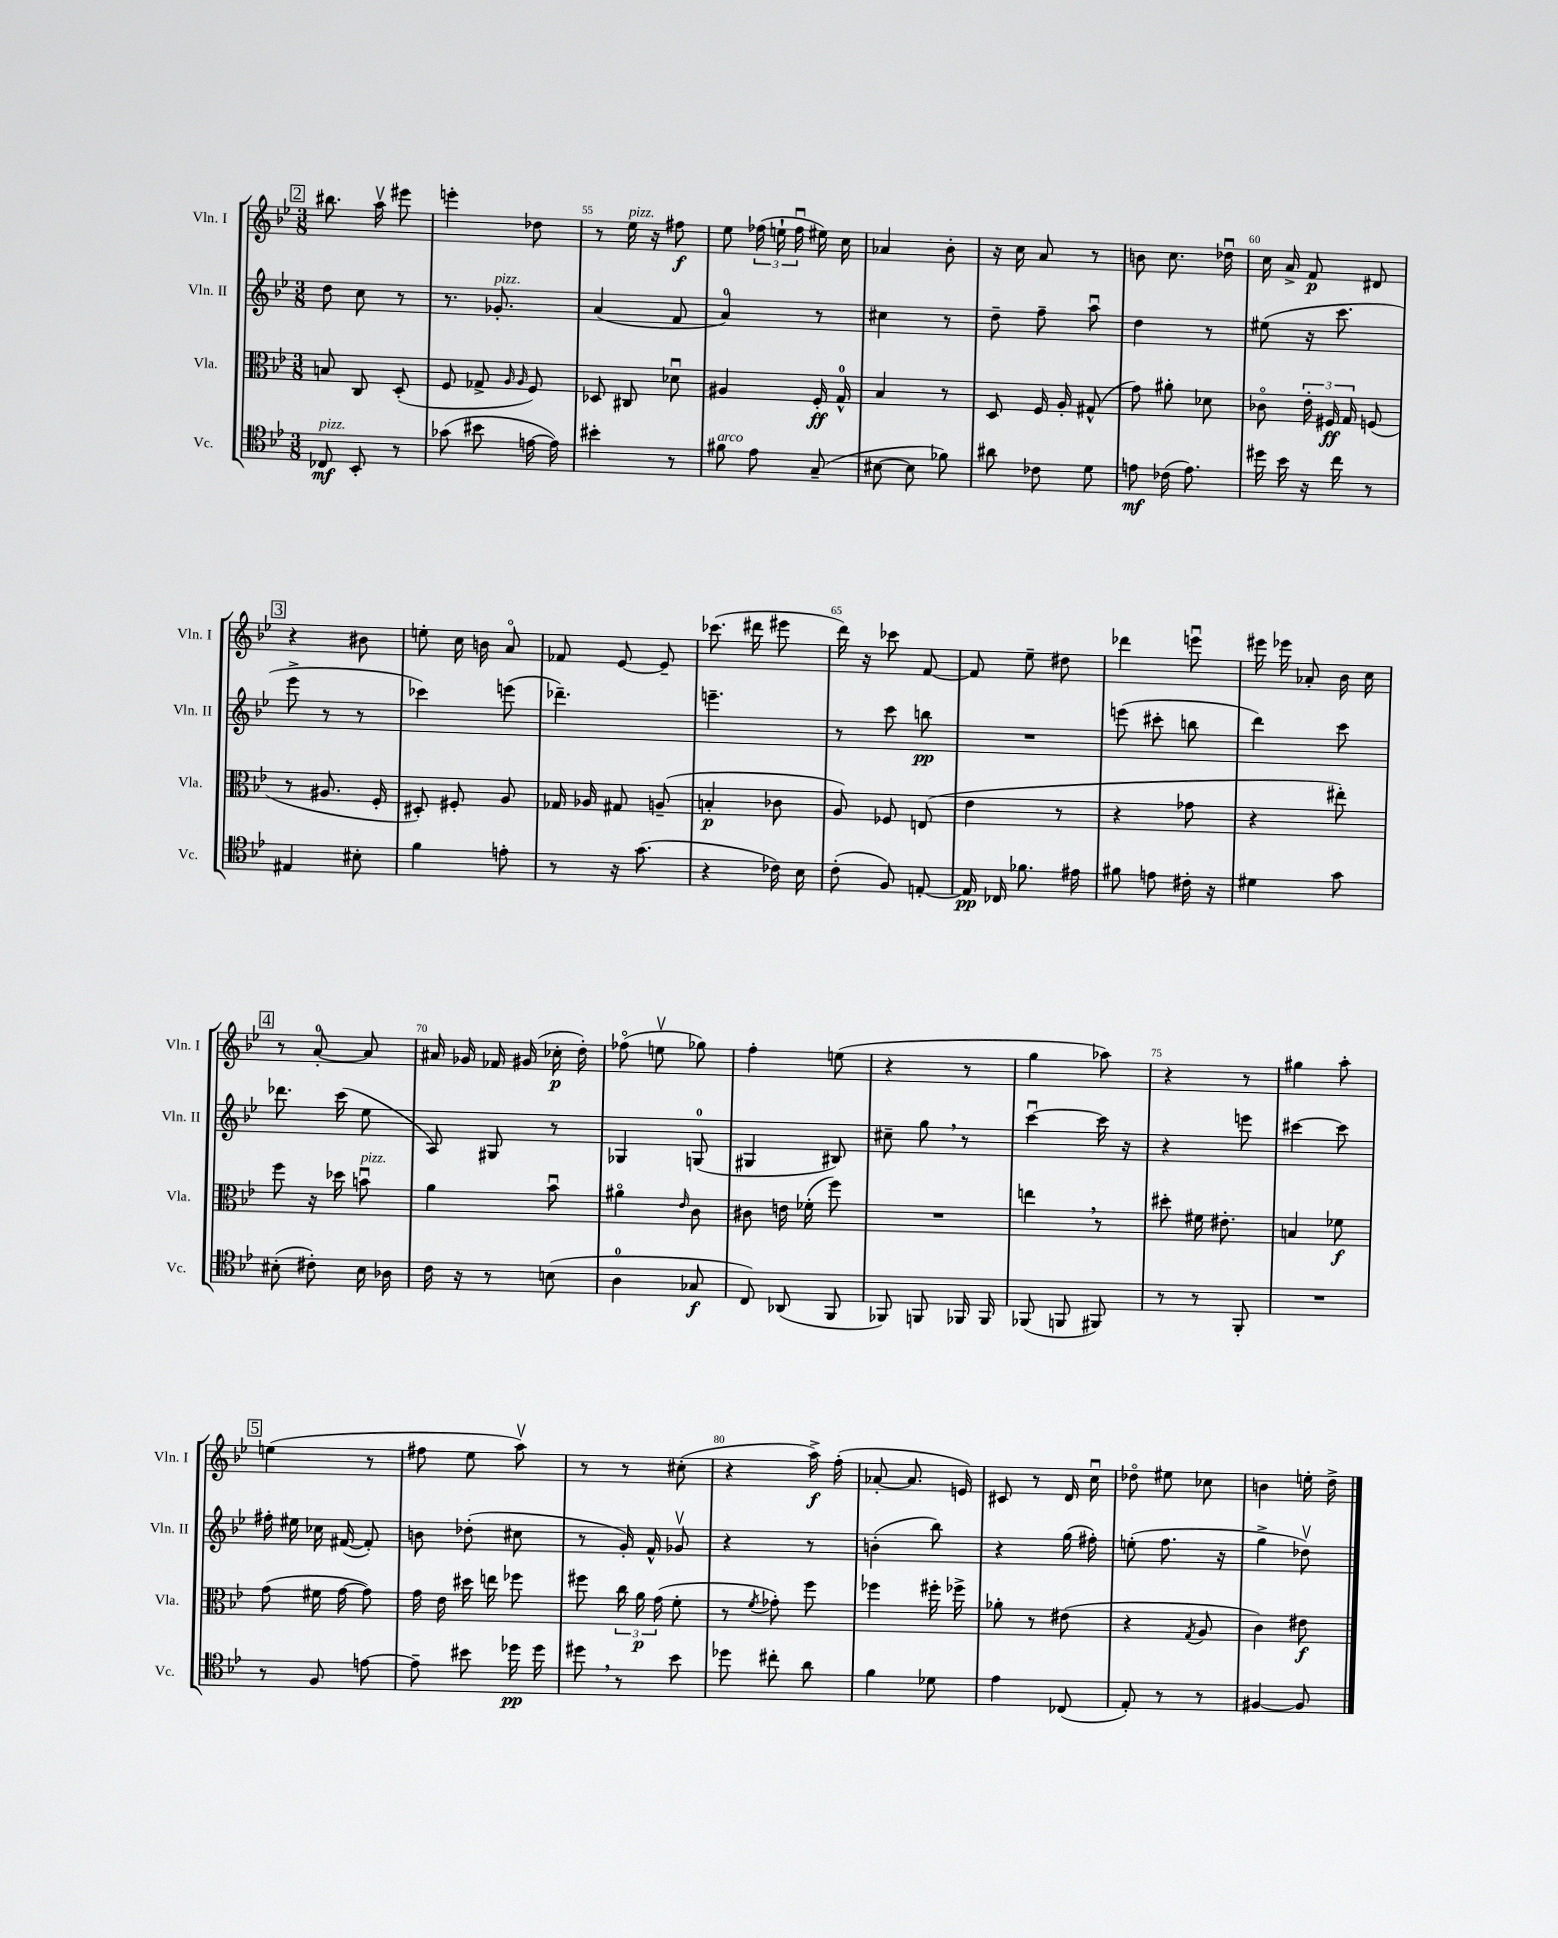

**kern	**dynam	**kern	**dynam	**kern	**dynam	**kern	**dynam
*part4	*part4	*part3	*part3	*part2	*part2	*part1	*part1
*staff4	*staff4	*staff3	*staff3	*staff2	*staff2	*staff1	*staff1
*I"Vc.	*	*I"Vla.	*	*I"Vln. II	*	*I"Vln. I	*
*I'Vc.	*	*I'Vla.	*	*I'Vln. II	*	*I'Vln. I	*
*clefC4	*	*clefC3	*	*clefG2	*	*clefG2	*
*k[b-e-]	*	*k[b-e-]	*	*k[b-e-]	*	*k[b-e-]	*
*M3/8	*	*M3/8	*	*M3/8	*	*M3/8	*
!!LO:REH:place=s1:t=2
=53	=53	=53	=53	=53	=53	=53	=53
!LO:TX:a:i:t=pizz.	!	!	!	!	!	!	!
8C-X/	mf	8Bn/	.	8dd\	.	8.bb#X\	.
8BB-'/	.	8C/	.	8cc\	.	.	.
.	.	.	.	.	.	16aav\	.
8r	.	(8D'/	.	8r	.	8eee#X\	.
=54	=54	=54	=54	=54	=54	=54	=54
(8g-X\	.	8F/	.	8.r	.	4eeen'\	.
8b#X\	.	8G-X^/	.	.	.	.	.
!	!	!	!	!LO:TX:a:i:t=pizz.	!	!	!
.	.	.	.	8.g-X'/	.	.	.
.	.	16qqA/	.	.	.	.	.
.	.	16qqA/	.	.	.	.	.
[16en\	.	8F/)	.	.	.	8dd-X\	.
16e\])	.	.	.	.	.	.	.
=55	=55	=55	=55	=55	=55	=55	=55
4b#X'\	.	8D-X/	.	(4a/	.	8r	.
!	!	!	!	!	!	!LO:TX:a:i:t=pizz.	!
.	.	8C#X/	.	.	.	16ee-\	.
.	.	.	.	.	.	16r	.
8r	.	8d-Xu\	.	8f/	.	8ff#X\	f
=56	=56	=56	=56	=56	=56	=56	=56
!LO:TX:a:i:t=arco	!	!	!	!	!	!	!
8f#X\	.	4A#X/	.	4a/)	.	8ee-\	.
8e-\	.	.	.	.	.	(24ff-X\	.
.	.	.	.	.	.	24een`\	.
.	.	.	.	.	.	24ff-u\	.
(8G~/	.	16F'/	ff	8r	.	16ee#X\)	.
.	.	16G^^/	.	.	.	16cc\	.
=57	=57	=57	=57	=57	=57	=57	=57
[8B#X\	.	4B-/	.	4cc#X\	.	4a-X/	.
8B#\]	.	.	.	.	.	.	.
8f-X\)	.	8r	.	8r	.	8b-'\	.
=58	=58	=58	=58	=58	=58	=58	=58
8a#X\	.	8D/	.	8dd~\	.	16r	.
.	.	.	.	.	.	16cc\	.
8c-X\	.	16F/	.	8ff~\	.	8a/	.
.	.	16A'/	.	.	.	.	.
8d\	.	(8G#X^^/	.	8aau\	.	8r	.
=59	=59	=59	=59	=59	=59	=59	=59
8en\	mf	8g\)	.	4dd\	.	8bn\	.
(16c-X\	.	8a#X'\	.	.	.	8.cc\	.
8.e\)	.	.	.	.	.	.	.
.	.	8d-X\	.	8r	.	.	.
.	.	.	.	.	.	16dd-Xu\	.
=60	=60	=60	=60	=60	=60	=60	=60
16dd#X\	.	8c-X\	.	(8ee#X\	.	16cc\	.
16b-\	.	.	.	.	.	16a^/	.
16r	.	24e-'\	.	16r	.	8f/	p
.	.	24F#X/	ff	.	.	.	.
16cc\	.	.	.	8.ccc\	.	.	.
.	.	24G/	.	.	.	.	.
8r	.	(8Fn/	.	.	.	8d#X/	.
!!LO:LB:g=z
!!LO:REH:place=s1:t=3
=61	=61	=61	=61	=61	=61	=61	=61
4E#X/	.	8r	.	8eee-^\	.	4r	.
.	.	8.A#X/	.	8r	.	.	.
8B#X'\	.	.	.	8r	.	8b#X\	.
.	.	16F'/	.	.	.	.	.
=62	=62	=62	=62	=62	=62	=62	=62
4f\	.	8D#X'/)	.	4ccc-X\)	.	8een'\	.
.	.	8F#X'/	.	.	.	16cc\	.
.	.	.	.	.	.	16bn\	.
8en'\	.	8A/	.	(8eeen\	.	8a/	.
=63	=63	=63	=63	=63	=63	=63	=63
8r	.	16G-X/	.	4.ddd-X~\)	.	8f-X/	.
.	.	16A-X/	.	.	.	.	.
16r	.	8G#X/	.	.	.	[8e-/	.
(8.g\	.	.	.	.	.	.	.
.	.	(8An~/	.	.	.	8e-~/]	.
=64	=64	=64	=64	=64	=64	=64	=64
4r	.	4Bn'/	p	4.eeen~\	.	(8.ccc-X\	.
.	.	.	.	.	.	16ddd#X\	.
16c-X\)	.	8c-X\	.	.	.	8eee#X\	.
16B-\	.	.	.	.	.	.	.
=65	=65	=65	=65	=65	=65	=65	=65
(8c'\	.	8A/)	.	8r	.	16ddd\)	.
.	.	.	.	.	.	16r	.
8F/)	.	8F-X/	.	8ccc\	.	8ccc-X\	.
[8En'/	.	(8En/	.	8bbn\	pp	[8f/	.
=66	=66	=66	=66	=66	=66	=66	=66
16E/]	pp	4e-\	.	4.r	.	8f/]	.
16C-X/	.	.	.	.	.	.	.
8.f-X\	.	.	.	.	.	8ee-~\	.
.	.	8r	.	.	.	8dd#X\	.
16e#X\	.	.	.	.	.	.	.
=67	=67	=67	=67	=67	=67	=67	=67
8f#X\	.	4r	.	(8eeen\	.	4ddd-X\	.
8en\	.	.	.	8ccc#X'\	.	.	.
16c#X'\	.	8g-X\	.	8bbn\	.	8eeenu\	.
16r	.	.	.	.	.	.	.
=68	=68	=68	=68	=68	=68	=68	=68
4d#X\	.	4r	.	4ddd\)	.	16eee#X\	.
.	.	.	.	.	.	16eee-X\	.
.	.	.	.	.	.	8a-X'/	.
8g\	.	8ee#X'\)	.	8ccc\	.	16b-\	.
.	.	.	.	.	.	16cc\	.
!!LO:LB:g=z
!!LO:REH:place=s1:t=4
=69	=69	=69	=69	=69	=69	=69	=69
(8B#X'\	.	8ff\	.	8.ddd-X\	.	8r	.
8c#X'\)	.	16r	.	.	.	[8a'/	.
.	.	16dd-X\	.	(16ccc\	.	.	.
!	!	!LO:TX:a:i:t=pizz.	!	!	!	!	!
16B#\	.	8bnu\	.	8ee-\	.	8a/]	.
16A-X\	.	.	.	.	.	.	.
=70	=70	=70	=70	=70	=70	=70	=70
16c\	.	4a\	.	8A/)	.	16a#X/	.
16r	.	.	.	.	.	16g-X/	.
8r	.	.	.	8G#X/	.	16f-X/	.
.	.	.	.	.	.	(16g#X/	.
(8Bn\	.	8b-u\	.	8r	.	16cc-X'\	p
.	.	.	.	.	.	16dd'\)	.
=71	=71	=71	=71	=71	=71	=71	=71
4A\	.	4a#X\	.	4G-X/	.	(8ff-X\	.
.	.	.	.	.	.	8eenv\	.
.	.	16qqe-/	.	.	.	.	.
8G-X/	f	8c\	.	(8Gn/	.	8gg-X\)	.
=72	=72	=72	=72	=72	=72	=72	=72
8C/)	.	8c#X\	.	4G#X/	.	4ff'\	.
(8AA-X/	.	16en\	.	.	.	.	.
.	.	(16f-X'\	.	.	.	.	.
8FF/	.	8ff\)	.	8B#X/)	.	(8een\	.
=73	=73	=73	=73	=73	=73	=73	=73
8FF-X/)	.	4.r	.	8cc#X~\	.	4r	.
8FFn/	.	.	.	8gg,\	.	.	.
16FF-X/	.	.	.	8r	.	8r	.
16FF-/	.	.	.	.	.	.	.
=74	=74	=74	=74	=74	=74	=74	=74
(8FF-X/	.	4een,\	.	[4cccu\	.	4gg\	.
8FFn/	.	.	.	.	.	.	.
8FF#X/)	.	8r	.	16ccc\]	.	8aa-X\)	.
.	.	.	.	16r	.	.	.
=75	=75	=75	=75	=75	=75	=75	=75
8r	.	8dd#X'\	.	4r	.	4r	.
8r	.	16f#X\	.	.	.	.	.
.	.	8.e#X'\	.	.	.	.	.
8FF'/	.	.	.	8eeen\	.	8r	.
=76	=76	=76	=76	=76	=76	=76	=76
4.r	.	4Bn/	.	[4ccc#X\	.	4gg#X\	.
.	.	8f-X\	f	8ccc#\]	.	8aa'\	.
!!LO:LB:g=z
!!LO:REH:place=s1:t=5
=77	=77	=77	=77	=77	=77	=77	=77
8r	.	(8g\	.	16ff#X'\	.	(4een\	.
.	.	.	.	16ee#X\	.	.	.
8F/	.	16f#X\	.	16cc-X\	.	.	.
.	.	[16g\	.	([16f#X/	.	.	.
[8en\	.	8g\])	.	8f#'/])	.	8r	.
=78	=78	=78	=78	=78	=78	=78	=78
8e~\]	.	16g\	.	8bn\	.	8ff#X\	.
.	.	16e-\	.	.	.	.	.
8b#X\	.	16dd#X\	.	(8dd-X'\	.	8ee-\	.
.	.	16een\	.	.	.	.	.
16dd-X\	pp	8ff-X\	.	8cc#X\	.	8aav\)	.
16dd-\	.	.	.	.	.	.	.
=79	=79	=79	=79	=79	=79	=79	=79
8dd#X,\	.	8ff#X\	.	8r	.	8r	.
8r	.	24cc\	.	16g'/)	.	8r	.
.	.	24a\	p	.	.	.	.
.	.	.	.	16f^^/	.	.	.
.	.	(24g\	.	.	.	.	.
8b-\	.	8f'\	.	8g-Xv/	.	(8cc#X'\	.
=80	=80	=80	=80	=80	=80	=80	=80
8dd-X\	.	8r	.	4r	.	4r	.
.	.	8qf/	.	.	.	.	.
8cc#X'\	.	8g-X'\)	.	.	.	.	.
8a\	.	8ff\	.	8r	.	16aa^\)	f
.	.	.	.	.	.	(16ff'\	.
=81	=81	=81	=81	=81	=81	=81	=81
4f\	.	4ff-X\	.	(4bn'\	.	[8a-X'/	.
.	.	.	.	.	.	8.a-/]	.
8d-X\	.	16ff#X'\	.	8bb-\)	.	.	.
.	.	16ff-X^\	.	.	.	16en/)	.
=82	=82	=82	=82	=82	=82	=82	=82
4e-\	.	8a-X'\	.	4r	.	8c#X/	.
.	.	8r	.	.	.	8r	.
(8C-X/	.	(8e#X\	.	(16gg\	.	16d/	.
.	.	.	.	16ff#X'\)	.	16ccu\	.
=83	=83	=83	=83	=83	=83	=83	=83
8E-'/)	.	4r	.	(8een'\	.	8dd-X\	.
8r	.	.	.	8.ff\	.	8ee#X\	.
.	.	8qG/	.	.	.	.	.
8r	.	8A/	.	.	.	8cc-X\	.
.	.	.	.	16r	.	.	.
=84	=84	=84	=84	=84	=84	=84	=84
[4F#X/	.	4c\)	.	4gg^\	.	4bn\	.
8F#/]	.	8e#X\	f	8dd-Xv\)	.	16een'\	.
.	.	.	.	.	.	16dd^\	.
==	==	==	==	==	==	==	==
*-	*-	*-	*-	*-	*-	*-	*-
